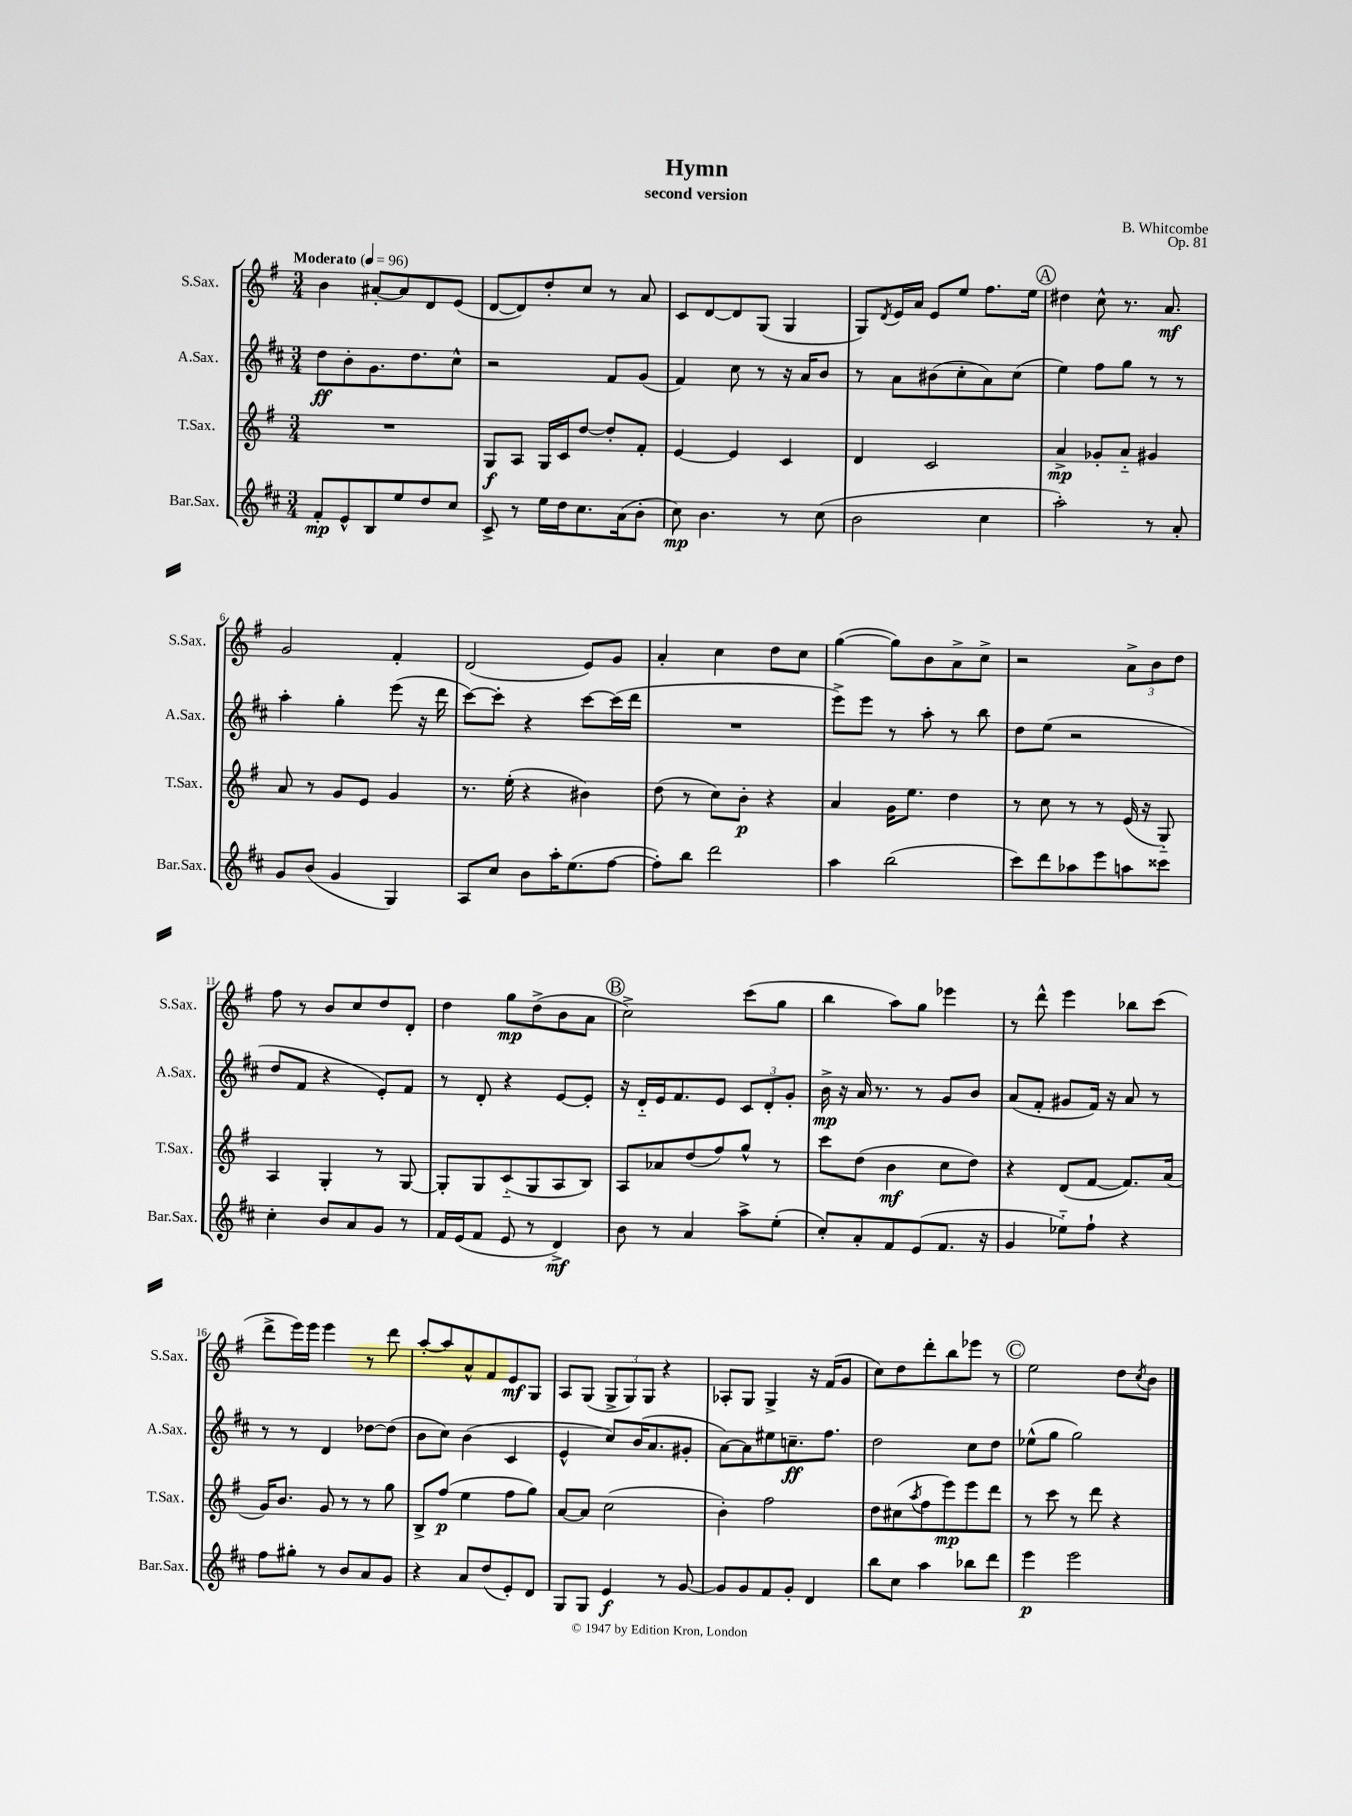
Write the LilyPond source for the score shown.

\header { title = "Hymn" composer = "B. Whitcombe" subtitle = "second version" opus = "Op. 81" }
<<
\new StaffGroup <<
\new Staff = "s0" \with { instrumentName = "S.Sax." shortInstrumentName = "S.Sax." } {
    \clef treble \key g \major \numericTimeSignature \time 3/4 \tempo "Moderato" 4 = 96
    b'4 ais'8~-. ais'8 d'8 e'8( |
    d'8~ d'8) d''8-. c''8 r8 a'8 |
    c'8 d'8~ d'8 g8( g4 |
    g8) \acciaccatura { d'8 } e'16 a'16 e'8 e''8 fis''8. e''16 |
    \mark \markup { \circle "A" } dis''4 c''8-^ r8. a'8.\mf |
    g'2 fis'4-. |
    d'2( e'8) g'8 |
    a'4-. c''4 d''8 c''8 |
    g''4~( g''8) b'8 a'8-> c''8-> |
    r2 \tuplet 3/2 { a'8-> b'8 d''8 } |
    fis''8 r8 b'8 c''8 d''8 d'8-. |
    d''4 g''8\mp d''8->( b'8 a'8 |
    \mark \markup { \circle "B" } c''2->) c'''8( g''8 |
    b''4 a''8) g''8 ees'''4 |
    r8 d'''8-^ e'''4 bes''8 c'''8( |
    d'''8-> e'''16) e'''16 e'''4 r8 d'''8 |
    a''8~-. a''8 a'8-^ fis'8 e'8\mf g8 |
    a8 g8( \tuplet 3/2 { g8-> g8) g8 } r4 |
    aes8-. g8 g4-> r16 fis'16( g'8 |
    c''8) d''8 d'''8-. b''8 ees'''8 r8 |
    \mark \markup { \circle "C" } e''2 d''8 \acciaccatura { c''8 } b'8 \bar "|." |
}
\new Staff = "s1" \with { instrumentName = "A.Sax." shortInstrumentName = "A.Sax." } {
    \clef treble \key d \major \numericTimeSignature \time 3/4
    d''8\ff b'8-. g'8. d''8. cis''8-^ |
    r2 fis'8 g'8( |
    fis'4) cis''8 r8 r16 a'16 b'8 |
    r8 a'8 bis'8( cis''8-. a'8) cis''8( |
    \mark \markup { \circle "A" } e''4) fis''8 g''8 r8 r8 |
    a''4-. g''4-. e'''8( r16 d'''16 |
    cis'''8~) cis'''8-. r4 cis'''8~ cis'''16( d'''16 |
    R2. |
    e'''8->) e'''8 r8 a''8-. r8 b''8 |
    d''8 e''8( r2 |
    d''8 fis'8 r4 e'8-.) fis'8 |
    r8 d'8-. r4 e'8~ e'8-. |
    \mark \markup { \circle "B" } r16 d'16-_ e'16 fis'8. e'8 \tuplet 3/2 { cis'8 d'8-. g'8-. } |
    b'16->\mp r16 a'16 r8. r8 g'8 b'8 |
    a'8( fis'8-. gis'8 fis'16) r16 a'8 r8 |
    r8 r8 d'4 des''8~ des''8( |
    b'8 cis''8) b'4( cis'4 |
    e'4-^ cis''8) b'16( a'8. gis'8-. |
    a'8~) a'8 eis''8 c''8.--\ff fis''8. |
    d''2 cis''8 d''8 |
    \mark \markup { \circle "C" } ees''8-^( g''8 g''2) \bar "|." |
}
\new Staff = "s2" \with { instrumentName = "T.Sax." shortInstrumentName = "T.Sax." } {
    \clef treble \key g \major \numericTimeSignature \time 3/4
    R2. |
    g8\f a8 g16 c'16 d''8~ d''8-. fis'8-. |
    e'4~ e'4 c'4 |
    d'4 c'2 |
    \mark \markup { \circle "A" } a'4->\mp ges'8-. a'8-_ gis'4 |
    a'8 r8 g'8 e'8 g'4 |
    r8. e''16-.( r4 bis'4) |
    d''8( r8 c''8) b'8-.\p r4 |
    a'4 g'16 e''8. d''4 |
    r8 c''8 r8 r8 e'16( r16 g8-_) |
    a4 g4-. r8 g8~ |
    g8-. g8 c'8-_( g8 a8 b8) |
    \mark \markup { \circle "B" } a8 aes'8 d''8( fis''8) g''8-^ r8 |
    c'''8 d''8( b'4\mf c''8 d''8) |
    r4 d'8( fis'8~ fis'8.) a'16( |
    g'16) b'8. g'8 r8 r8 g''8 |
    b8-> fis''8\p( e''4 fis''8 g''8) |
    a'8~ a'8 c''2( |
    b'4-.) fis''2 |
    d''8 cis''8( \acciaccatura { a''8 } fis''8 e'''8\mp) e'''8 d'''8 |
    \mark \markup { \circle "C" } r8 c'''8 r8 d'''8 r4 \bar "|." |
}
\new Staff = "s3" \with { instrumentName = "Bar.Sax." shortInstrumentName = "Bar.Sax." } {
    \clef treble \key d \major \numericTimeSignature \time 3/4
    fis'8-.\mp e'8-^ b8 e''8 d''8 cis''8 |
    cis'8-> r8 e''16 d''16 cis''8. a'16( b'8-. |
    cis''8\mp) b'4. r8 cis''8( |
    b'2 cis''4 |
    \mark \markup { \circle "A" } a''2-.) r8 a'8-. |
    g'8 b'8( g'4 g4) |
    a8 cis''8 b'8 a''16-. e''8.( fis''8~ |
    fis''8-.) b''8 d'''2 |
    a''4 b''2( |
    cis'''8) d'''8 aes''8 e'''8 a''8 cisis'''8 |
    cis''4-. b'8 a'8 g'8 r8 |
    fis'16 e'16( fis'8 e'8 r8 d'4->\mf) |
    \mark \markup { \circle "B" } b'8 r8 a'4 a''8-> e''8-.( |
    cis''8-.) a'8-. fis'8 e'8( fis'8. r16 |
    g'4 ees''8-_) fis''8-! r4 |
    fis''8 gis''8-. r8 b'8 a'8 g'8 |
    r4 a'8 d''8( e'8-.) d'8 |
    g8 g8 e'4\f r8 g'8~ |
    g'8 g'8 fis'8 g'8-. d'4 |
    b''8 cis''8 a''4 bes''8 d'''8 |
    \mark \markup { \circle "C" } e'''4\p e'''2 \bar "|." |
}
>>
>>
